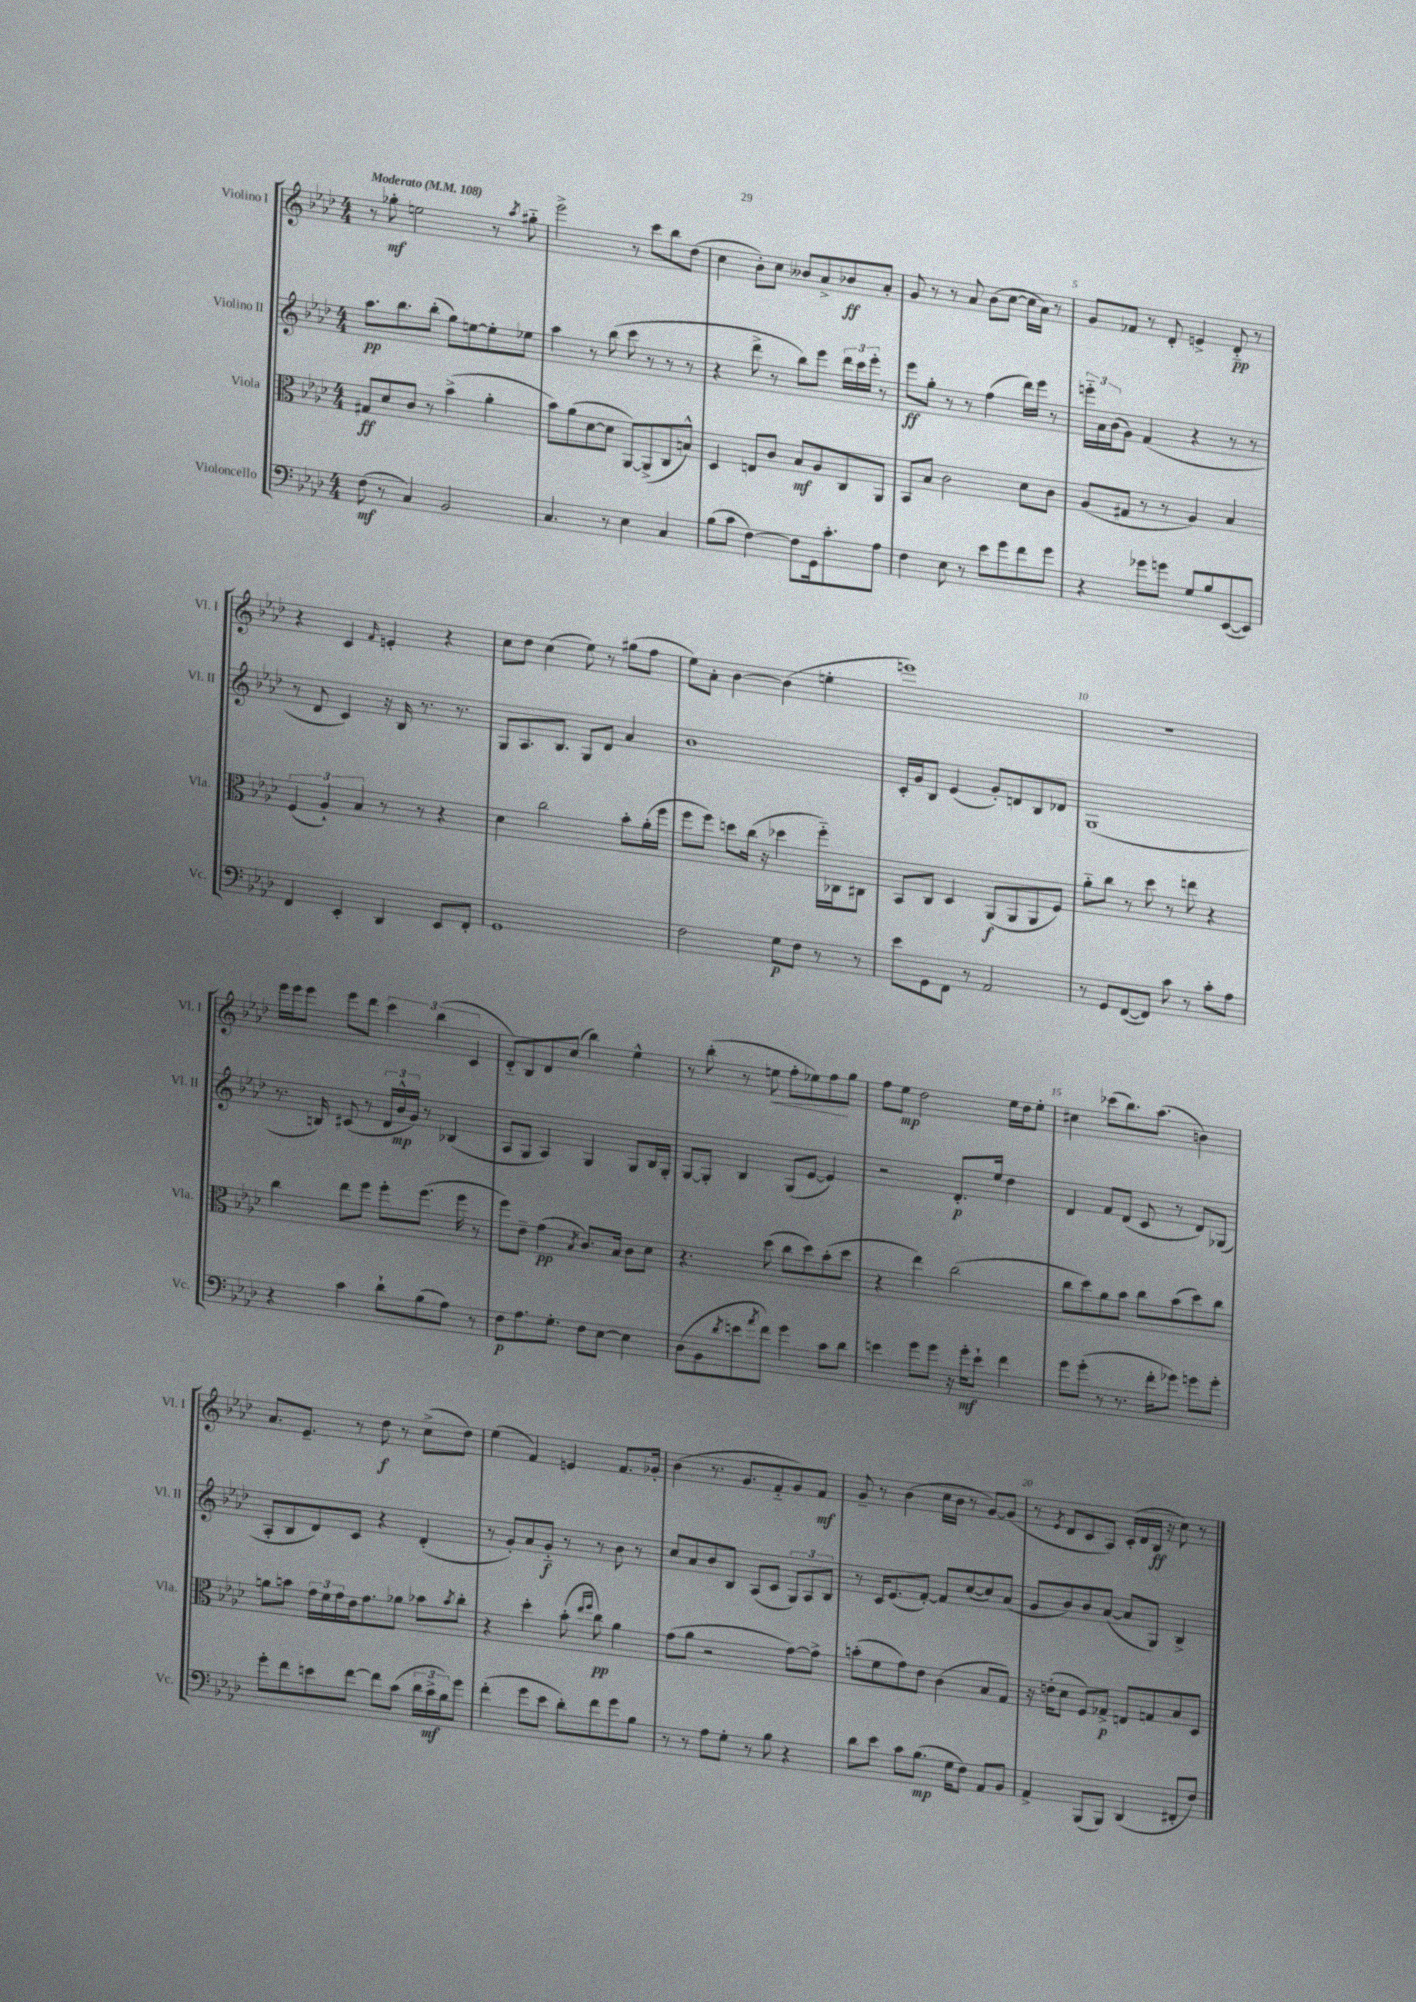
<<
\new StaffGroup <<
\new Staff = "s0" \with { instrumentName = "Violino I" shortInstrumentName = "Vl. I" } {
    \clef treble \key aes \major \numericTimeSignature \time 4/4 \tempo "Moderato" 4 = 108
    r8 ges''8-.\mf e''2 r8 \acciaccatura { aes''8 } gis''8-_ |
    ees'''2-> r8 c'''8 bes''8 des''8( |
    c''4 bes'8-.) c''8 beses'8 aes'8-> bes'8\ff aes'8-. |
    g'8 r8 r8 aes'8 bes'8( c''8~ c''16 aes'16) r8 |
    g'8 fes'8 r8 des'8-. e'4-> des'8-_\pp r8 |
    r4 c'4 \grace { f'16 } e'4-. r4 |
    c''8 des''8 c''4( ees''8) r8 gis''8( f''8 |
    ees''8) aes'8-. bes'4~ bes'4( e''4-. |
    e'''1) |
    R1 |
    ees'''16 ees'''16 ees'''8 ees'''8 des'''8 \tuplet 3/2 { c'''4 bes''4( c'4 } |
    des'8-_) bes8 des'8 c''8( bes''4) ees''4-^ |
    r8 bes''8-.( r8 e''8\< f''8-. ees''8) f''8\! g''8 |
    f''8 ees''8\mp des''2 ees''16 des''16 ees''8-. |
    cis''4 ces'''8( bes''8.) aes''8.( b'4) |
    aes'8. ees'8.-- r8 des''8\f r8 c''8->( des''8) |
    ees''4( f'4) e'4 f'8. ges'16-. |
    bes'4( r8. g'8. f'8-_ g'8) f'8\mf |
    g'8-- r8 bes'4( c''16 bes'16 r8 g'8~) g'8( |
    r8 \acciaccatura { ees'8 } des'8 c'8 aes8) c'16-.( des'16 bes16\ff r16 c''8) r8 \bar "|." |
}
\new Staff = "s1" \with { instrumentName = "Violino II" shortInstrumentName = "Vl. II" } {
    \clef treble \key aes \major \numericTimeSignature \time 4/4
    aes''8.\pp bes''8. bes''8-.( g''8) e''8~ e''8-. ees''8 |
    aes''4 r8 bes''8( c'''8 r8 r8 r8 |
    r4 des'''8-> r8 bes''8) ees'''8 \tuplet 3/2 { des'''16 c'''16 ees'''16-. } r8 |
    ees'''8\ff g''8-. r8 r8 f''4( des'''16) ees'''16 r8 |
    \tuplet 3/2 { e'''16-_ aes'16 bes'16( } g'8) f'4( r4 r8 r8 |
    r8 des'8 c'4) r16 bes16 r8. r8. |
    g8 aes8. bes8. g8 des'8 aes'4 |
    bes'1 |
    c'16-. g'16 bes8 ees'4( g'8-.) d'8 bes8 des'8 |
    g1( |
    r8. b16) cis'8( r8 \tuplet 3/2 { des'16 bes'16-^\mp g'16) } r8 bes4( |
    aes8 g8 aes4) g4 g8 bes16 g16-. |
    g8~ g8-. bes4 g8( ees'8~ ees'4) |
    r2 des'8.-.\p ees''16 des''4 |
    des'4 f'8 des'8( c'8 r8 des'8) ges8( |
    aes8-. bes8 des'8) c'8 r4 des'4-.( |
    r8 g'8-.) aes'8 g'8-_\f r8 r8 bes'8 r8 |
    c''8 aes'8 bes'8 bes8 aes8( c'8 \tuplet 3/2 { g8) aes8 bes8 } |
    r8 c'16 ees'8.( f'8~-.) f'8 c''8~( c''8) aes'8( |
    g'8 bes'8) bes'8 aes'8~( aes'8 g8) bes4-> \bar "|." |
}
\new Staff = "s2" \with { instrumentName = "Viola" shortInstrumentName = "Vla." } {
    \clef alto \key aes \major \numericTimeSignature \time 4/4
    gis8\ff des'8 c'8 r8 bes'4->( aes'4-. |
    bes'8) aes'8( des'8~ des'8 aes,8~) aes,8->( c8 b8-^) |
    des4 e8 c'8 bes8\mf aes8 c8 aes,8 |
    bes,8 bes8 c'2 des'8 c'8 |
    aes8( gis8 r8 r8 aes4) bes4 |
    \tuplet 3/2 { f4( aes4-!) bes4 } r8 r8 r4 |
    des'4 c''2 bes'8-. aes'16-.( f''16 |
    f''8 f''8) d''8 c''16( r16 des''4 f''16-_) ces16 cis8 |
    bes,8 c8 des4 aes,8\f( aes,8 aes,8 f8) |
    aes'8-_ c''8 r8 des''8 r8 e''8 r4 |
    c''4 ees''8 f''8 f''8-. f''8.( f''16 r8 |
    f''8) ees'8-- g'4\pp( \acciaccatura { bes8 } c'8.) bes16 c'8 des'8 |
    r4. des''8( c''8 des''8) bes'8-.( des''8 |
    r4 ees''4) c''2( |
    c''8 des''8) aes'8 bes'8 c''8 bes'8( des''8) c''8 |
    a'8 b'8 \tuplet 3/2 { g'16 f'16 g'16 } ees'16 g'8. aes'8 bes'8 \acciaccatura { bes'8 } c''8-. |
    r4 des''4-. bes'8-.( \grace { ees''16 f''16 } c''8\pp) aes'4 |
    g'8( aes'8 r2 g'8~) g'8-> |
    b'8-.( f'8 g'8) ees'8 c'4( bes8 g8) |
    r16 e'16-.( des'8 f8) ges8->\p e8 g8 bes8 des8 \bar "|." |
}
\new Staff = "s3" \with { instrumentName = "Violoncello" shortInstrumentName = "Vc." } {
    \clef bass \key aes \major \numericTimeSignature \time 4/4
    f8\mf( r8 c4) bes,2 |
    c4. r8 ees4 c4 |
    bes8( c'8 f4~) f8 g,16 c'8.-. aes8 |
    f4 ees8 r8 ees'8 g'8 f'8 g'8 |
    r4 ges'8 g'8 g8 bes8 ees,8~( ees,8) |
    f,4 ees,4-. des,4 ees,8 f,8-. |
    g,1 |
    f2 g8\p f8 r8 r8 |
    ees'8 g,8 f,8 r8 aes,2 |
    r8 g,8 f,8~( f,8) c'8 r8 c'8-. aes8 |
    r4 c'4 des'8-! bes8( aes8) r8 |
    f8\p aes8. g8.-. f8 ees8~ ees4 |
    des8( bes,8 \acciaccatura { des'8 } e'8 \acciaccatura { aes'8 } f'8) g'4 c'8 des'8 |
    e'4 g'8 g'8 r16 g'16-.\mf e'8-! f'4 |
    g'8 g'8-.( r8 r8. f'16-. ges'8) g'8 g'8-. |
    g'8-. f'8 e'8 f'8~ f'8 c'8( \tuplet 3/2 { des'16 c'16->\mf bes16) } g'8 |
    f'4-.( g'8 ees'8 des'8-.) f'8 g'8 bes8 |
    r8 r8 aes8 g8-. r8 bes8 r4 |
    des'8 ees'8 c'8 bes8.\mp( g16 f8) aes,8 bes,8 |
    aes,4-> bes,,8( bes,,8) des,4( fis,8-. f8) \bar "|." |
}
>>
>>
\layout { \context { \Score \override BarNumber.break-visibility = ##(#f #t #t) barNumberVisibility = #(every-nth-bar-number-visible 5) } }
